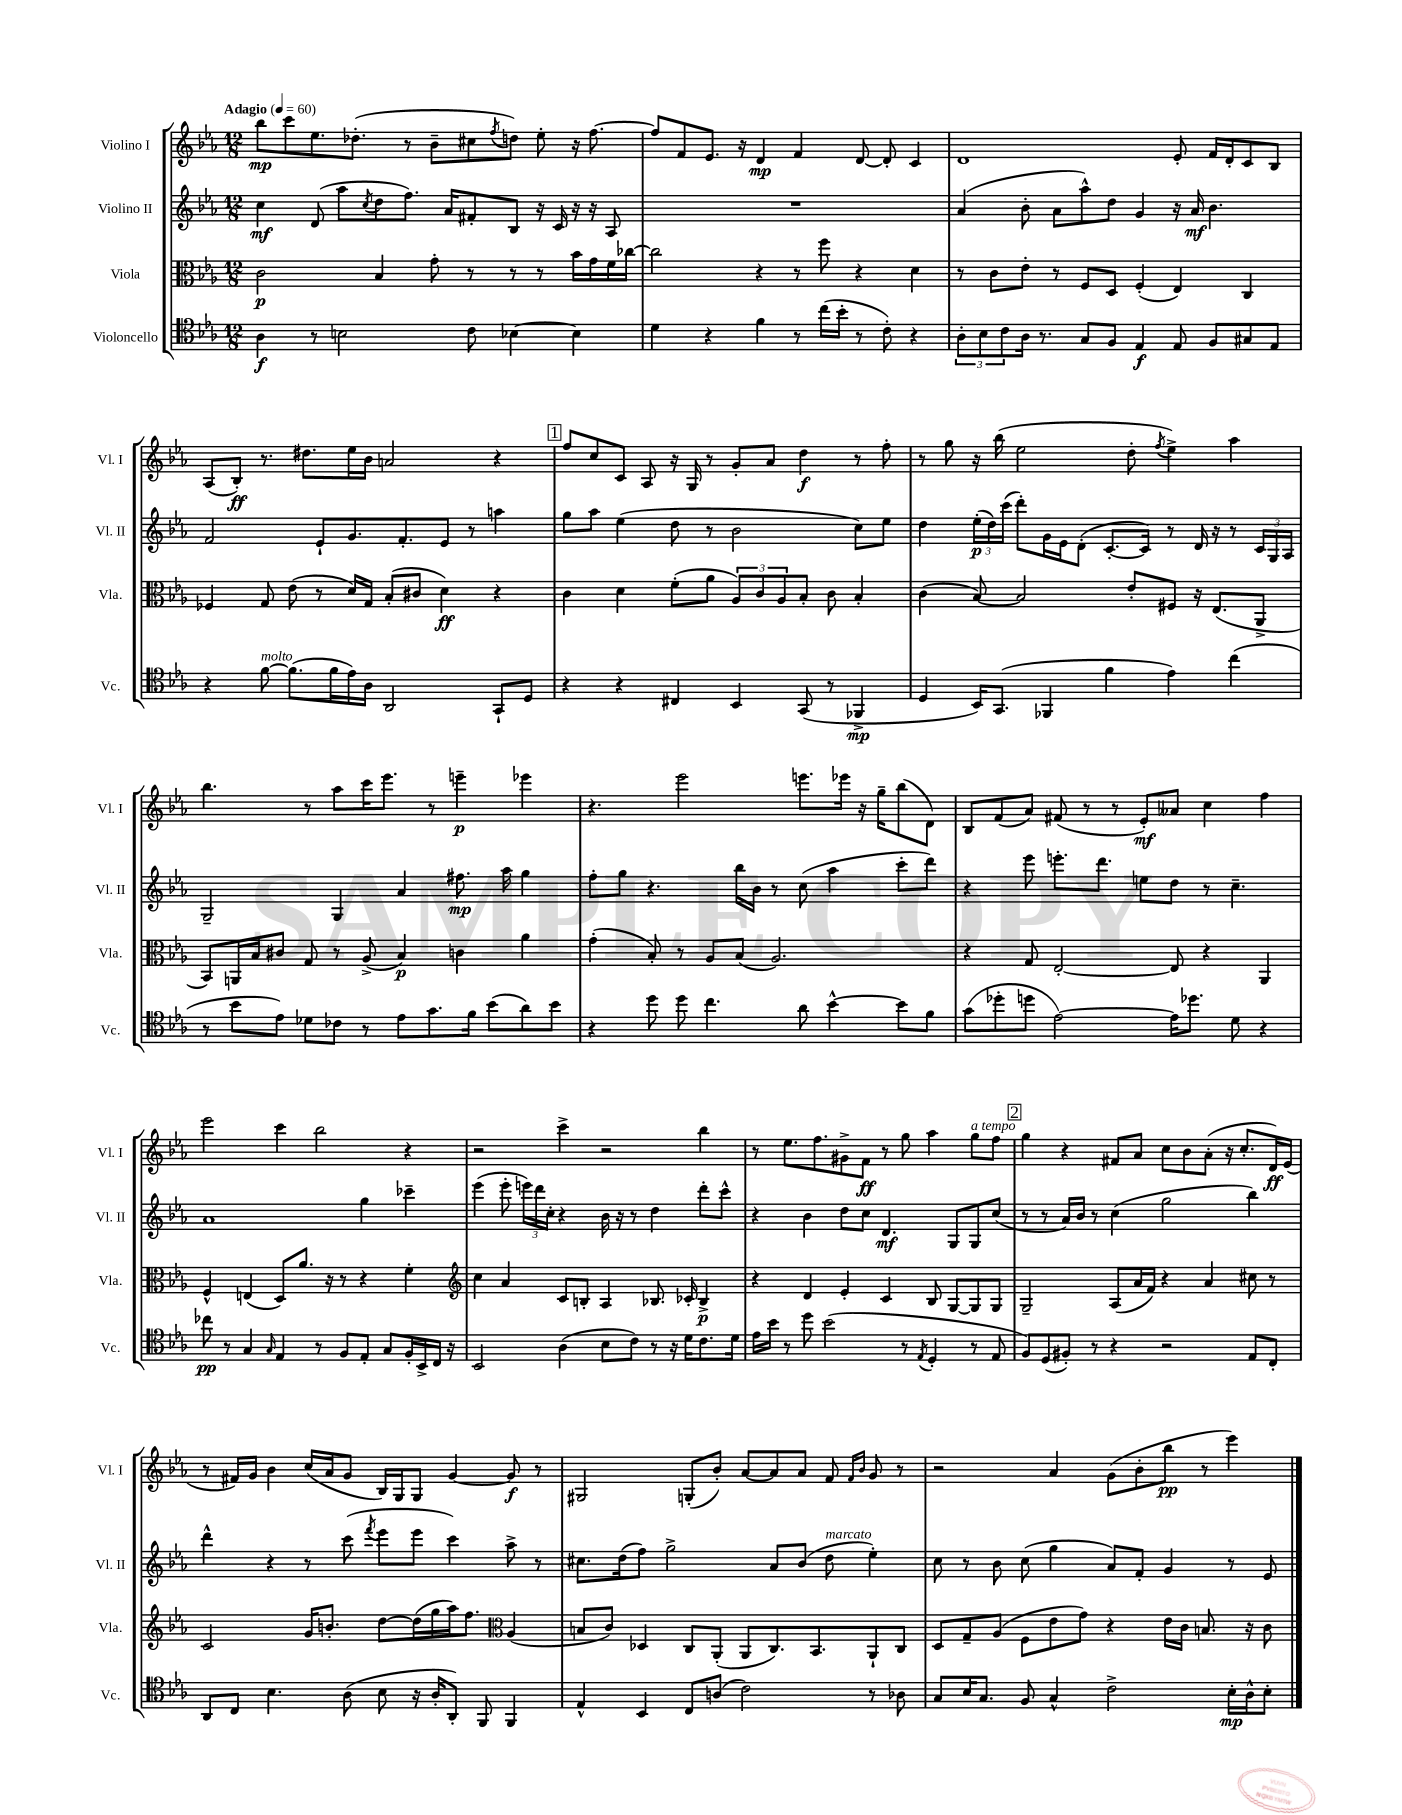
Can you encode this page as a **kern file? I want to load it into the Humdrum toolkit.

**kern	**kern	**kern	**kern
*staff4	*staff3	*staff2	*staff1
*clefC4	*clefC3	*clefG2	*clefG2
*k[b-e-a-]	*k[b-e-a-]	*k[b-e-a-]	*k[b-e-a-]
*M12/8	*M12/8	*M12/8	*M12/8
*MM60	*MM60	*MM60	*MM60
4A-	2c	4cc	8bb-
.	.	.	8ccc
8r	.	(8d	8.ee-
2B	.	8aa-	.
.	.	.	(8.dd-'
.	.	8qcc	.
.	4B-	8dd	.
.	.	8.ff)	8r
.	8g'	.	8b-~
.	.	16a-	.
8c	8r	8f#'	8cc#
.	.	.	8qff
[4B-	8r	8B-	8dd)
.	8r	16r	8ee-'
.	.	16c	.
4B-]	16b-	16r	16r
.	16g	16r	[8.ff
.	16f	8A-	.
.	[16cc-	.	.
=	=	=	=
4d	2cc-]	1.r	8ff]
.	.	.	8f
4r	.	.	8.e-
.	.	.	16r
4f	4r	.	4d
8r	8r	.	4f
(16cc	8ff	.	.
16b-'	.	.	.
8r	4r	.	[8d
8c')	.	.	8d']
4r	4d	.	4c
=	=	=	=
12A-'	8r	(4a-	1d
12B-	.	.	.
.	8c	.	.
12c	.	.	.
16A-	8e-'	8b-'	.
8.r	.	.	.
.	8r	8a-	.
8G	8F	8aa-^^)	.
8F	8D	8dd	.
4E-	(4F'	4g	.
8E-	4E-)	16r	8e-'
.	.	16a-	.
8F	.	4.b-	16f
.	.	.	16d'
8G#	4C	.	8c
8E-	.	.	8B-
=	=	=	=
4r	4F-	2f	(8A-
.	.	.	8B-')
[8f	8G	.	8.r
(8.f]	(8e-	.	.
.	.	.	8.dd#
.	8r	8e-`	.
16f	.	.	.
16e-)	16d)	8.g	16ee-
16A-	16G	.	16b-
2AA-	(8B-'	.	2a
.	.	8.f'	.
.	8c#	.	.
.	4d)	8e-	.
.	.	8r	.
8GG`	4r	4aa	4r
8D	.	.	.
=	=	=	=
4r	4c	8gg	8ff
.	.	8aa-	8cc
4r	4d	(4ee-	8c
.	.	.	8A-
4C#	(8f'	8dd	16r
.	.	.	16G
.	8a-	8r	8r
4BB-	12A-)	2b-	8g'
.	12c	.	.
.	.	.	8a-
.	12A-	.	.
(8GG	8B-'	.	4dd
8r	8c	.	.
4FF-^	4B-'	8cc)	8r
.	.	8ee-	8ff'
=	=	=	=
4D	(4c	4dd	8r
.	.	.	8gg
16BB-)	[8B-)	(24ee-'	16r
.	.	24dd)	.
(8.GG	.	.	(16bb-
.	.	(24ccc	.
.	2B-]	8ddd')	2ee-
4FF-	.	16g	.
.	.	16e-	.
.	.	(8d'	.
4f	.	[8.c'	.
.	8e-'	.	8dd'
.	.	16c])	.
.	.	.	8qff
4e-)	8F#	8r	4ee-^)
.	16r	16d	.
.	(8.E-	16r	.
(4cc	.	8r	4aa-
.	8AA-^	24c	.
.	.	24G	.
.	.	24A-	.
=	=	=	=
8r	8BB-)	2G~	4.bb-
8b-	16AA	.	.
.	16B-	.	.
8e-)	8c#	.	.
8d-	8G	.	8r
8c-	8r	4G	8aa-
8r	(8A-^	.	16ccc
.	.	.	8.eee-
8e-	4B-)	4a-	.
8.g	.	.	8r
.	4c	8.ff#	4eee~
16f	.	.	.
(8b-	.	.	.
.	.	16aa-	.
8a-)	4a-	4gg	4eee-
8b-	.	.	.
=	=	=	=
4r	(4g'	8ff'	4.r
.	.	8gg	.
8dd	8B-')	4.r	.
8dd	8r	.	2eee-
4.cc	8A-	.	.
.	(8B-	16bb-	.
.	.	16b-	.
.	2.A-)	8r	.
8a-	.	(8cc	8.eee
[4b-^^	.	4aa-	.
.	.	.	16eee-
.	.	.	16r
.	.	.	16gg~
8b-]	.	8ccc'	(8bb-
8f	.	8ddd)	8d)
=	=	=	=
(8g	4r	4r	8B-
8dd-'	.	.	(8f
8dd	8G	8eee-	8a-)
[2e-)	[2E-'	8.eee'	(8f#
.	.	.	8r
.	.	8.ddd	.
.	.	.	8r
.	.	8ee	8e-')
16e-]	8E-]	8dd	8a--
8.dd-	.	.	.
.	4r	8r	4cc
8d	.	4.cc~	.
4r	4AA-	.	4ff
=	=	=	=
8cc-	4F^^	1a-	2eee-
8r	.	.	.
4G	(4E	.	.
16qqG	.	.	.
4E-	8D)	.	4ccc
.	8.a-	.	.
8r	.	.	2bb-
.	16r	.	.
8F	8r	.	.
8E-'	4r	4gg	.
8G	.	.	.
16F'	4f'	4ccc-~	4r
16BB-^	.	.	.
16C	.	.	.
16r	.	.	.
=	=	=	=
*	*clefG2	*	*
2BB-	4cc	(4eee-	2r
.	4a-	8eee-'	.
.	.	24eee)	.
.	.	24ddd	.
.	.	24cc'	.
(4A-	8c	4r	4ccc^
.	8B'	.	.
8B-	4A-	16b-	2r
.	.	16r	.
8c)	.	8r	.
8r	8.B-	4dd	.
16r	.	.	.
16d	16c-'	.	.
8.c	4B-^	8ddd'	4bb-
.	.	8ccc^^	.
16d	.	.	.
=	=	=	=
16e-	4r	4r	8r
16b-	.	.	.
8r	.	.	8.ee-
8dd	4d	4b-	.
.	.	.	8.ff
(2b-	.	.	.
.	4e-'	8dd	8g#^
.	.	8cc	8f
.	4c	4.d	8r
8r	.	.	8gg
8qE-	.	.	.
4D'	8B-	.	4aa-
.	[8G	8G	.
8r	8G]	8G	8gg
8E-	8G	(8cc	8ff
=	=	=	=
8F)	2G~	8r	4gg
(8D	.	8r	.
8F#')	.	16a-)	4r
.	.	16b-	.
8r	.	8r	.
4r	(8A-	(4cc	8f#
.	16a-	.	8a-
.	16f)	.	.
2r	4r	2gg	8cc
.	.	.	8b-
.	4a-	.	(8a-'
.	.	.	16r
.	.	.	8.cc'
8E-	8cc#	4bb-)	.
8C'	8r	.	16d)
.	.	.	(16e-
=	=	=	=
8AA-	2c	4ddd^^	8r
8C	.	.	16f#)
.	.	.	16g
4.B-	.	4r	4b-
.	16g	8r	(16cc
.	8.b'	.	16a-
(8A-	.	(8ccc	8g
.	.	8qfff	.
8B-	[8dd	8eee-	16B-)
.	.	.	16G
16r	(16dd]	8eee-	8G
16A-'	16gg	.	.
8AA-')	16aa-)	4ccc)	[4g
.	8.ff	.	.
8FF	.	.	.
*	*clefC3	*	*
4FF	(4A-	8aa-^	8g]
.	.	8r	8r
=	=	=	=
4E-^^	8B	8.cc#	2G#
.	8c)	.	.
.	.	(16dd	.
4BB-	4D-	8ff)	.
.	.	2gg^	.
8C	8C	.	(8G'
(8A	(8AA-'	.	8b-')
2c)	8AA-	.	[8a-
.	8.C)	8a-	8a-]
.	.	(8b-	8a-
.	8.BB-	.	.
.	.	8dd	8f
.	.	.	16qqf
.	.	.	16qqb-
8r	8AA-`	4ee-')	8g
8A-	8C	.	8r
=	=	=	=
8G	8D	8cc	2r
16B-	8G~	8r	.
8.G	.	.	.
.	(8A-	8b-	.
8F	8F	(8cc	.
4G^^	8e-	4gg	4a-
.	8g)	.	.
2c^	4r	8a-)	(8g
.	.	8f'	8b-'
.	16e-	4g	8bb-
.	16c	.	.
.	8.B	.	8r
16B-'	.	8r	4eee-)
16A-^^	16r	.	.
8B-'	8c	8e-	.
==	==	==	==
*-	*-	*-	*-
